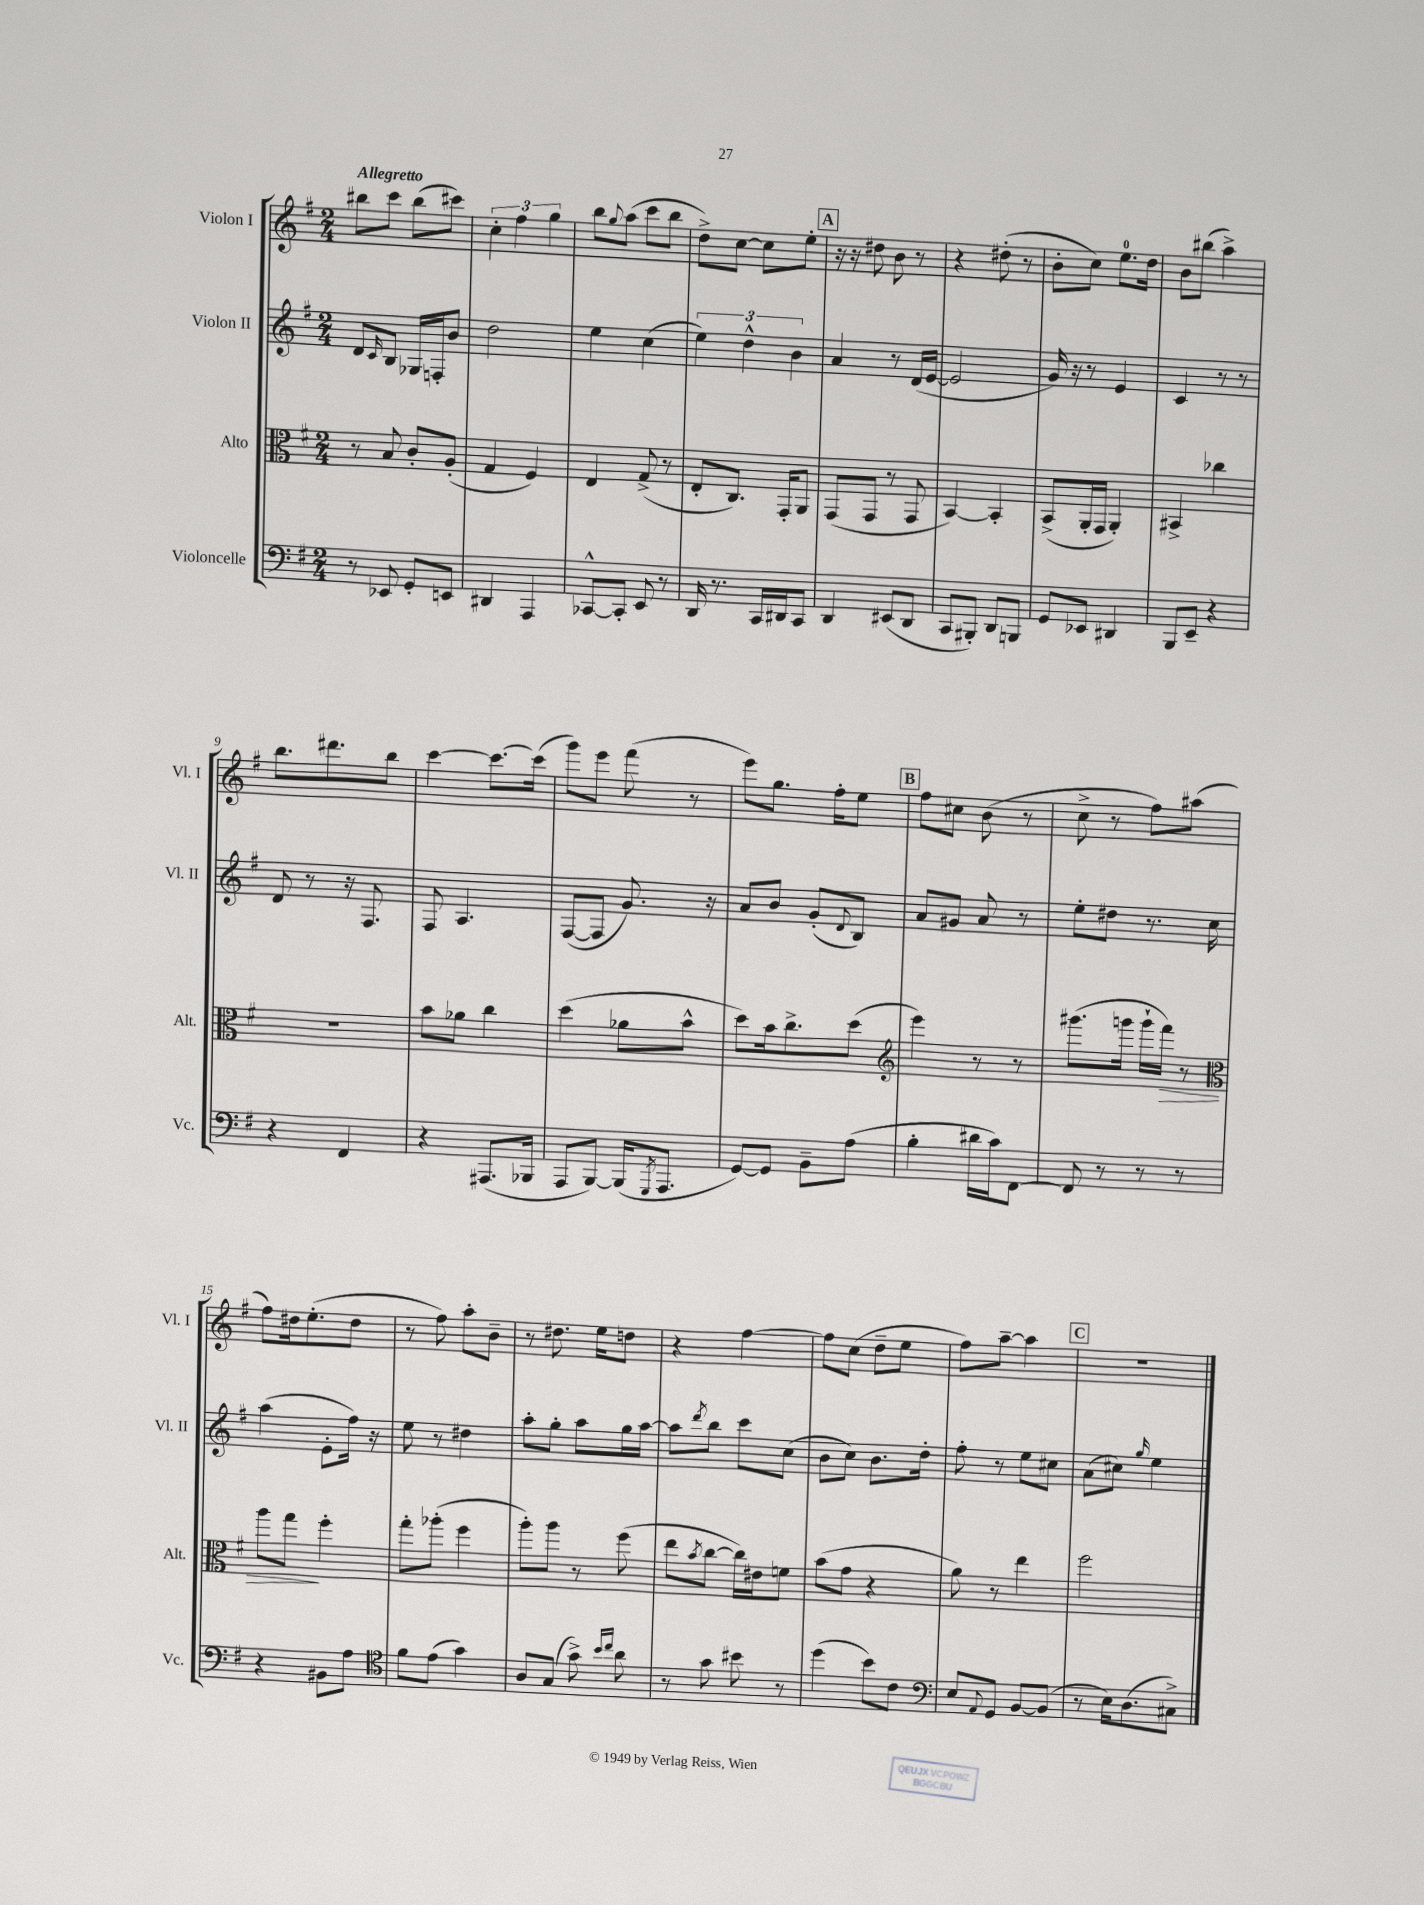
<<
\new StaffGroup <<
\new Staff = "s0" \with { instrumentName = "Violon I" shortInstrumentName = "Vl. I" } {
    \clef treble \key g \major \numericTimeSignature \time 2/4 \tempo "Allegretto"
    bis''8 c'''8 bis''8( cis'''8) |
    \tuplet 3/2 { c''4-. fis''4 g''4 } |
    b''8 \appoggiatura { g''8 } a''8( c'''8 b''8 |
    d''8->) c''8~ c''8 e''8-. |
    \mark \markup { \box "A" } r16 r16 dis''8 b'8 r8 |
    r4 dis''8-.( r8 |
    b'8-. c''8) e''8.-0 d''16 |
    b'8 bis''8( a''4->) |
    b''8. dis'''8. b''8 |
    c'''4~ c'''8.~ c'''16( |
    g'''8) e'''8 fis'''8( r8 |
    e'''8) g''8. fis''16-. e''8 |
    \mark \markup { \box "B" } fis''8 cis''8 b'8( r8 |
    c''8-> r8 fis''8) ais''8( |
    fis''8) dis''16 e''8.-.( dis''8 |
    r8 fis''8) a''8-. b'8-- |
    r8 dis''8. e''16 d''8 |
    r4 fis''4~ |
    fis''8 c''8( d''8-- e''8 |
    fis''8) a''8~-- a''4 |
    \mark \markup { \box "C" } R2 \bar "|." |
}
\new Staff = "s1" \with { instrumentName = "Violon II" shortInstrumentName = "Vl. II" } {
    \clef treble \key g \major \numericTimeSignature \time 2/4
    d'8 \grace { c'16 } b8 ges16 f16-. b'8 |
    d''2 |
    e''4 c''4( |
    \tuplet 3/2 { e''4) d''4-^ b'4 } |
    \mark \markup { \box "A" } a'4 r8 d'16( e'16~ |
    e'2 |
    g'16) r16 r8 e'4 |
    c'4 r8 r8 |
    d'8 r8 r16 fis8. |
    fis8 a4. |
    fis8~( fis8 g'8.) r16 |
    a'8 b'8 g'8-.( \appoggiatura { d'8 } b8) |
    \mark \markup { \box "B" } a'8 gis'8 a'8 r8 |
    e''8-. dis''8 r8. c''16 |
    a''4( e'8-. fis''16) r16 |
    e''8 r8 dis''4 |
    a''8-. g''8-. a''8 g''16 a''16~ |
    a''8 \acciaccatura { d'''8 } b''8 c'''8 c''8( |
    b'8 c''8) b'8. d''16-. |
    fis''8-. r8 e''8 cis''8 |
    \mark \markup { \box "C" } a'8( cis''8) \grace { g''16 } e''4 \bar "|." |
}
\new Staff = "s2" \with { instrumentName = "Alto" shortInstrumentName = "Alt." } {
    \clef alto \key g \major \numericTimeSignature \time 2/4
    r8 b8 c'8-. a8-.( |
    g4 fis4) |
    e4 g8->( r8 |
    e8-. c8.) g,16-. a,8 |
    \mark \markup { \box "A" } g,8( g,8 r8 g,8 |
    b,4~) b,4-. |
    b,8->( a,16-. g,16 a,4-.) |
    bis,4-> ces''4 |
    r2 |
    b'8 aes'8 c''4 |
    d''4( aes'8 b'8-^ |
    d''8) b'16 c''8.-> d''8( |
    \mark \markup { \box "B" } \clef treble e'''4) r8 r8 |
    gis'''8.( g'''16 g'''16-! fis'''16\>) r8 |
    \clef alto a''8 g''8\! fis''4-. |
    g''8-. aes''8-.( fis''4 |
    a''8-.) a''8 r8 fis''8( |
    e''8 \acciaccatura { b'8 } c''8~ c''16) eis'16 f'8 |
    b'8( g'8 r4 |
    a'8) r8 e''4 |
    \mark \markup { \box "C" } fis''2 \bar "|." |
}
\new Staff = "s3" \with { instrumentName = "Violoncelle" shortInstrumentName = "Vc." } {
    \clef bass \key g \major \numericTimeSignature \time 2/4
    r8 ees,8 g,8-. e,8 |
    dis,4 a,,4 |
    ces,8~-^ ces,8-. e,8 r8 |
    d,16 r8. c,16 dis,16 c,8 |
    \mark \markup { \box "A" } d,4 eis,8( d,8 |
    c,8 bis,,8-.) d,8 b,,8 |
    g,8 ees,8 dis,4 |
    b,,8 e,8-- r4 |
    r4 fis,4 |
    r4 ais,,8.( bes,,16 |
    a,,8 b,,8~) b,,16( \acciaccatura { g,,8 } a,,8. |
    g,8~) g,8 b,8-- a8( |
    \mark \markup { \box "B" } b4-. dis'16 c'16) fis,8~ |
    fis,8 r8 r8 r8 |
    r4 bis,8 a8 |
    \clef tenor fis'8 e'8( g'4) |
    a8 g8( g'8->) \grace { b'16 c''16 } a'8 |
    r8 g'8 bis'8 r8 |
    d''4( b'8) c'8 |
    \clef bass e8 \appoggiatura { a,8 } g,8 b,8~ b,8( |
    \mark \markup { \box "C" } r8 e16) d8.( cis8->) \bar "|." |
}
>>
>>
